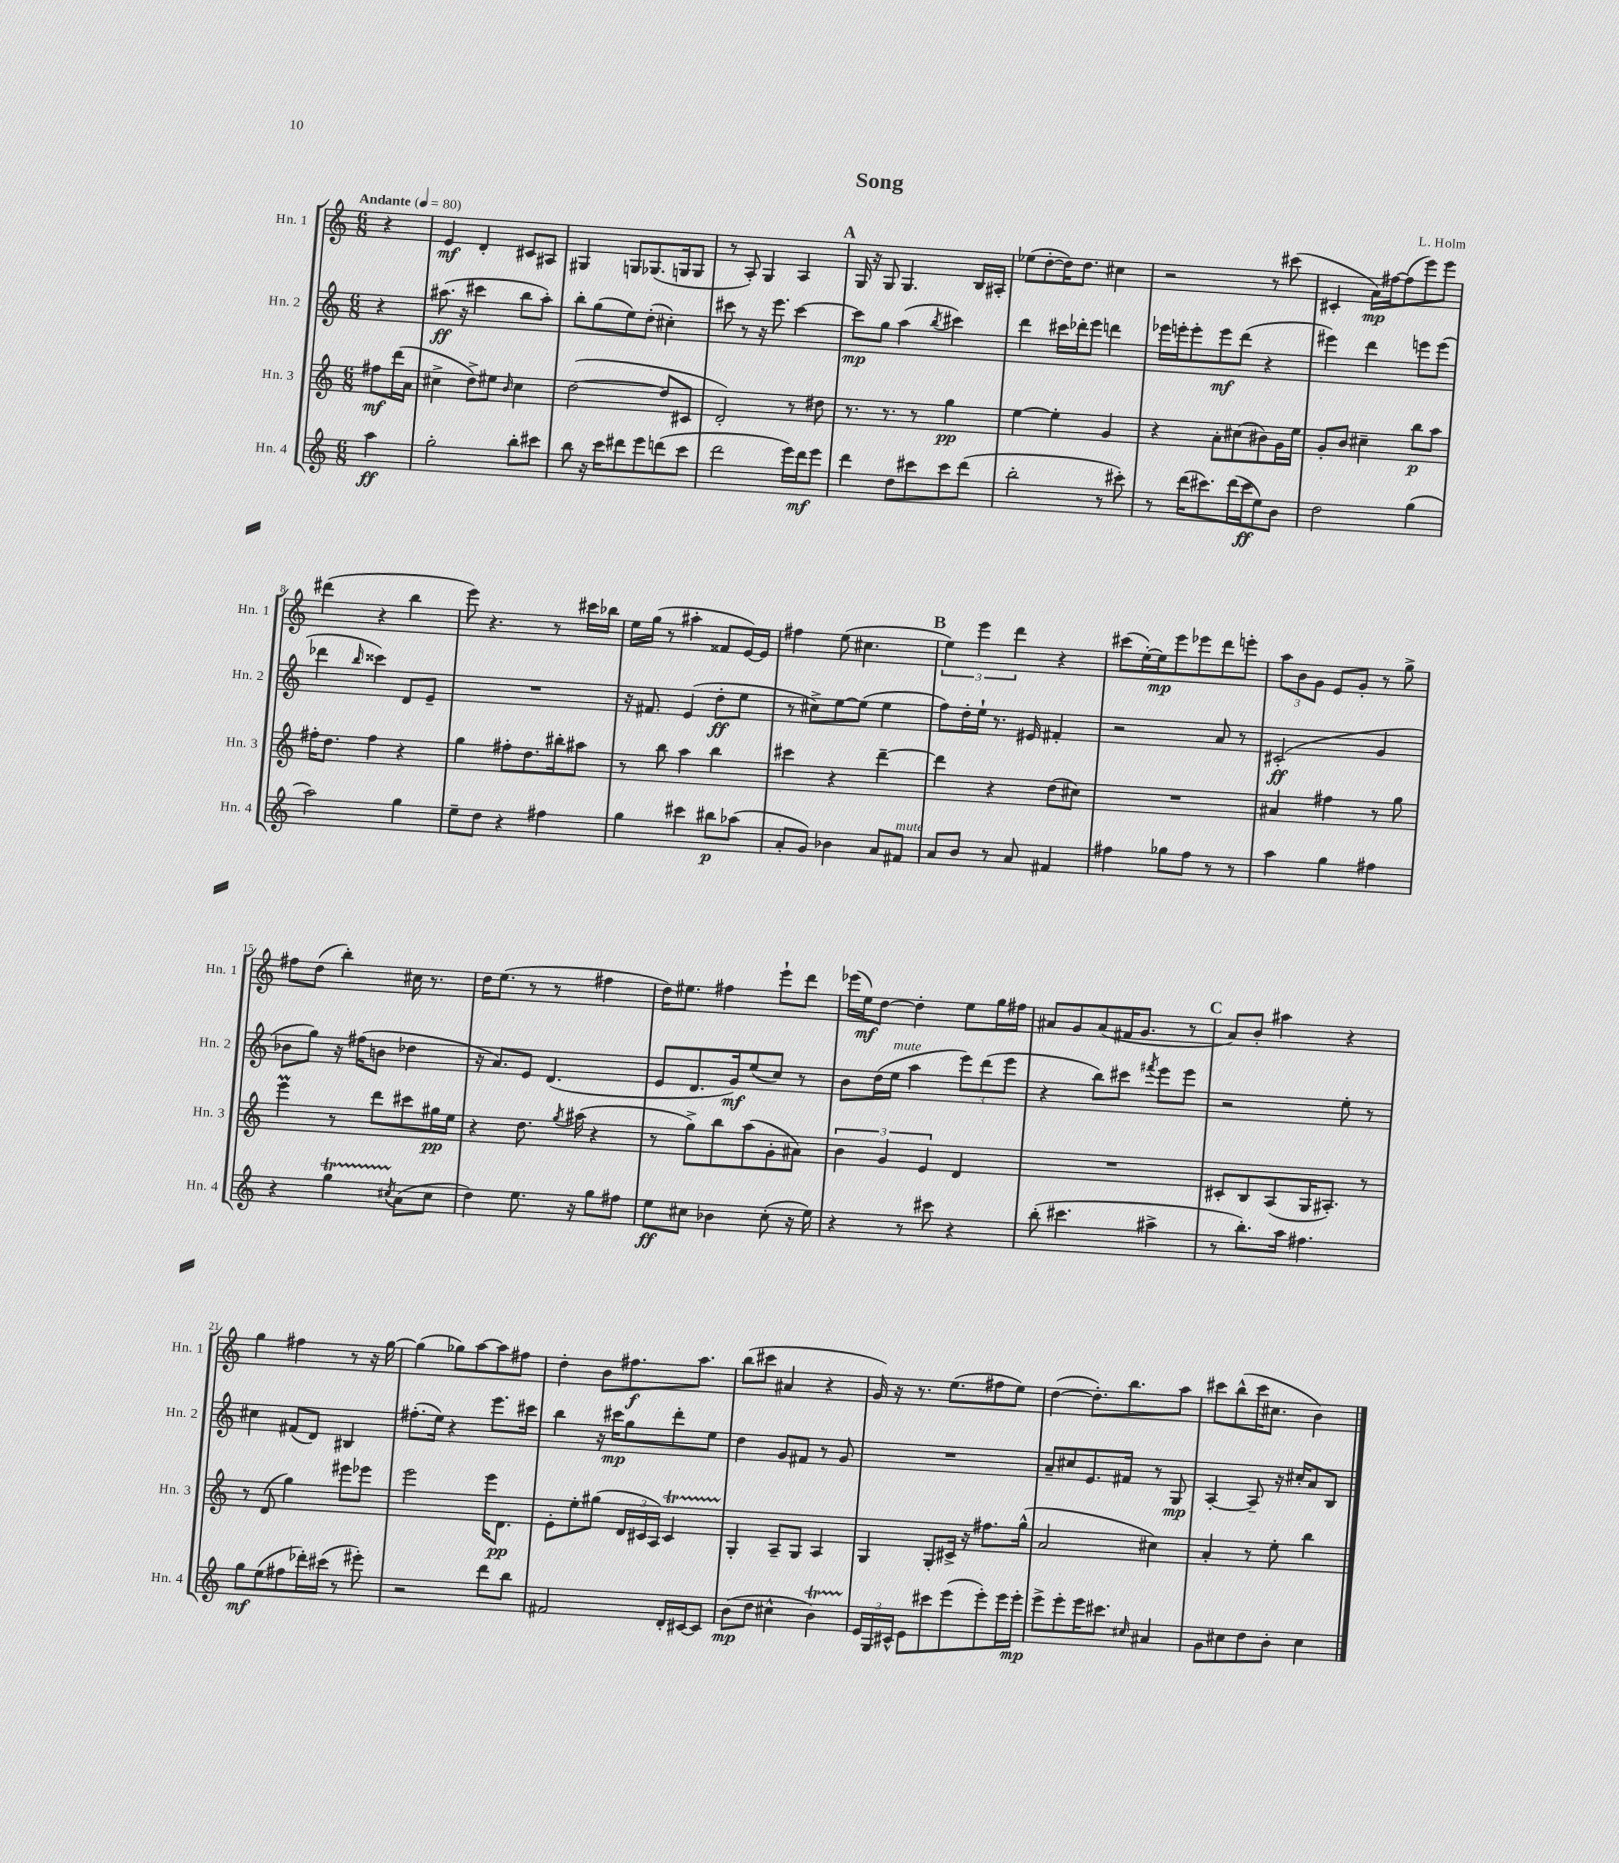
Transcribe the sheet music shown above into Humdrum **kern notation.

**kern	**kern	**kern	**kern
*staff4	*staff3	*staff2	*staff1
*clefG2	*clefG2	*clefG2	*clefG2
*k[]	*k[]	*k[]	*k[]
*M6/8	*M6/8	*M6/8	*M6/8
*MM80	*MM80	*MM80	*MM80
4aa	8ff#	4r	4r
.	(16ddd	.	.
.	16a	.	.
=	=	=	=
2gg'	4cc#^	(8.aa#	4e
.	.	16r	.
.	8dd^)	4ccc#	4d'
.	8ee#	.	.
.	16qqb	.	.
8bb'	4cc#	8bb	8c#
8ccc#	.	8aa#')	8A#
=	=	=	=
8bb	([2dd	8bb'	4G#
16r	.	(8gg	.
16ccc	.	.	.
8ddd#	.	8ee)	8G
8eee	.	(8dd'	(8.G-
(8ddd	8dd]	4cc#')	.
.	.	.	16G
8ccc	8c#	.	8G
=	=	=	=
2ddd	2d')	8ccc#	8r
.	.	8r	8A')
.	.	16r	4G
.	.	8.eee	.
16eee)	8r	[4ccc#	4A
16ddd	.	.	.
8eee	8dd#	.	.
=	=	=	=
4ddd	8.r	8ccc#]	16G
.	.	.	16r
.	.	8gg	8G
.	8.r	.	.
8dd	.	(4aa	4.G
8ccc#	8r	.	.
.	.	8qbb	.
8ccc#	4gg	4ccc#)	.
(8ddd	.	.	16B
.	.	.	16A#'
=	=	=	=
2bb'	[4ee	4ddd	(8ee-
.	.	.	[8dd'
.	4ee']	16ccc#	16dd])
.	.	16ddd-'	8.dd
.	.	8eee	.
8r	4g	4ddd	4cc#
8ccc#')	.	.	.
=	=	=	=
8r	4r	16eee-	2r
.	.	16eee'	.
(16ddd	.	8eee'	.
8.ccc#)	.	.	.
.	8a'	8eee	.
(16ddd	(8cc#	(8ddd	.
16ccc#	.	.	.
8ee)	8b#)	4r	8r
8b	16g	.	(8ccc#
.	16ee	.	.
=	=	=	=
2dd	8g'	4eee#)	4c#'
.	8b	.	.
.	4cc#~	4ddd	16a)
.	.	.	[16ff#
.	.	.	(8ff#]
(4gg	8bb	8eee	8eee)
.	8aa	(8eee	8eee
=	=	=	=
2aa)	16ff#'	4ddd-	(4ddd#
.	8.dd	.	.
.	.	16qqbb	.
.	4ff#	4ccc##)	4r
4gg	4r	8d	4bb
.	.	8e~	.
=	=	=	=
8ee~	4gg	2.r	8eee)
8dd	.	.	4.r
4r	8ff#'	.	.
.	8.dd	.	.
4ff#	.	.	8r
.	16bb#'	.	.
.	8aa#	.	16ccc#
.	.	.	16bb-
=	=	=	=
4gg	8r	16r	16ee
.	.	8.f#	(16gg
.	8bb	.	8r
4ccc#	4aa	(4e	4aa#'
8bb#	4bb	8dd'	8f##
(8aa-	.	8ee	[16e)
.	.	.	16e]
=	=	=	=
8a'	4ccc#	8r	4ff#
8g)	.	8cc#^)	.
4b-	4r	[8ee	(8ee
.	.	(8ee]	4.cc#
8a	[4ddd~	4ee	.
8f#	.	.	.
=	=	=	=
8a	4ddd]	8ff)	6ee)
8b	.	16dd'	.
.	.	.	6eee
.	.	16ee`	.
8r	4r	8.r	.
.	.	.	6ddd
8a	.	.	.
.	.	16e#	.
4f#	(8dd	4f#'	4r
.	8cc#)	.	.
=	=	=	=
4ff#	2.r	2r	(8ccc#
.	.	.	[16ee')
.	.	.	16ee]
8gg-	.	.	8eee
8ff#	.	.	8eee-
8r	.	8a	8ddd
8r	.	8r	8eee'
=	=	=	=
4aa	4a#	(2c#'	12aa
.	.	.	12b
.	.	.	12g
4gg	4ff#	.	8e
.	.	.	8g'
4ff#	8r	4g	8r
.	8gg	.	8gg^
=	=	=	=
4r	4eee	8b-	8ff#
.	.	8gg)	(8dd
4gg	8r	16r	4bb')
.	.	(16ff#	.
.	8ddd	8b	.
8qcc#	.	.	.
(8a	8ccc#	4dd-	16cc#
.	.	.	8.r
8cc#	16gg#	.	.
.	16ee	.	.
=	=	=	=
4dd)	4r	16r	16dd
.	.	8.a)	(8.ee
8.ee	8.dd	8e	8r
.	.	(4.d	8r
.	8qgg	.	.
16r	(16aa#	.	.
8gg	4r	.	4ff#
8ff#	.	.	.
=	=	=	=
8ee	8r	8e	16dd)
.	.	.	8.ee#
8cc#	8gg^)	8.d	.
4b-	8bb	.	4ff#
.	.	16g)	.
.	(8aa	(8ee	.
(8cc#'	8g'	8cc)	8eee`
16r	8a#)	8r	8ddd
16ee)	.	.	.
=	=	=	=
4r	6b	8b	(16eee-
.	.	.	16ee)
.	.	(16dd	[8dd
.	6g	.	.
.	.	16ee	.
8r	.	4aa	4dd']
.	6e	.	.
8ccc#	.	.	.
4r	4d	12eee)	8ee
.	.	(12ddd	.
.	.	.	16gg
.	.	12eee	.
.	.	.	16ff#
=	=	=	=
(8bb'	2.r	4r	8a#
4.ccc#	.	.	8g
.	.	8bb)	(8a#
.	.	8ccc#	16f#
.	.	.	8.g
.	.	8qfff#	.
4aa#^	.	8eee	.
.	.	8eee	8r
=	=	=	=
8r	8c#'	2r	8a)
8.bb')	8B	.	8b'
.	(8A	.	4aa#
16aa	.	.	.
4.ff#	16G	.	.
.	8.A#')	.	.
.	.	8ee'	4r
.	8r	8r	.
=	=	=	=
8gg	8r	4cc#	4gg
(8ee	(8d	.	.
8ff#	4gg)	(8f#	4ff#
16ddd-')	.	8d)	.
(16ccc#	.	.	.
8r	8eee#	4B#	8r
8eee#')	8eee-	.	16r
.	.	.	[16gg
=	=	=	=
2r	2eee	(8.ff#'	(4gg]
.	.	16ee)	.
.	.	4r	8gg-)
.	.	.	[8aa
8ddd	16eee	8.eee	8aa]
.	8.d	.	.
8bb	.	.	8ff#
.	.	16ccc#	.
=	=	=	=
2f#	8e'	4bb	4dd'
.	8ee'	.	.
.	(8gg#	16r	8b
.	.	16ccc#	.
.	24d	8gg	8.ff#
.	24c#	.	.
.	24A)	.	.
16d'	4c#	8ddd'	.
[16c#	.	.	8.aa
8c#]	.	8ee	.
=	=	=	=
(8b	4G'	4dd	(8bb
8dd	.	.	8ccc#
4cc#^^	8A~	8g	4a#
.	8G	8f#	.
4b)	4A	8r	4r
.	.	8g	.
=	=	=	=
24e	4G	2.r	16g)
24G	.	.	.
.	.	.	16r
24c#^^	.	.	.
8e	.	.	8.r
8ccc#	8G'	.	.
.	.	.	(8.ee
(8eee	16c#^	.	.
.	16r	.	.
8eee')	8.ff#	.	8ff#
16eee	.	.	8ee)
16eee'	(16gg^^	.	.
=	=	=	=
8eee^	2a	8a~	([4dd
8eee'	.	8cc#	.
16eee	.	8.e	8.dd'])
8.ccc#	.	.	.
.	.	16f#	8.bb
16qqcc#	.	.	.
4a#	4cc#)	8r	.
.	.	8G	8aa
=	=	=	=
8g	4a'	[4A'	8ccc#
8cc#	.	.	(8bb^^
8dd	8r	8A~]	16ccc#
.	.	.	8.cc#
8b'	8ee'	16r	.
.	.	16cc#'	.
4cc#	4bb	8a	4b)
.	.	8B	.
==	==	==	==
*-	*-	*-	*-
